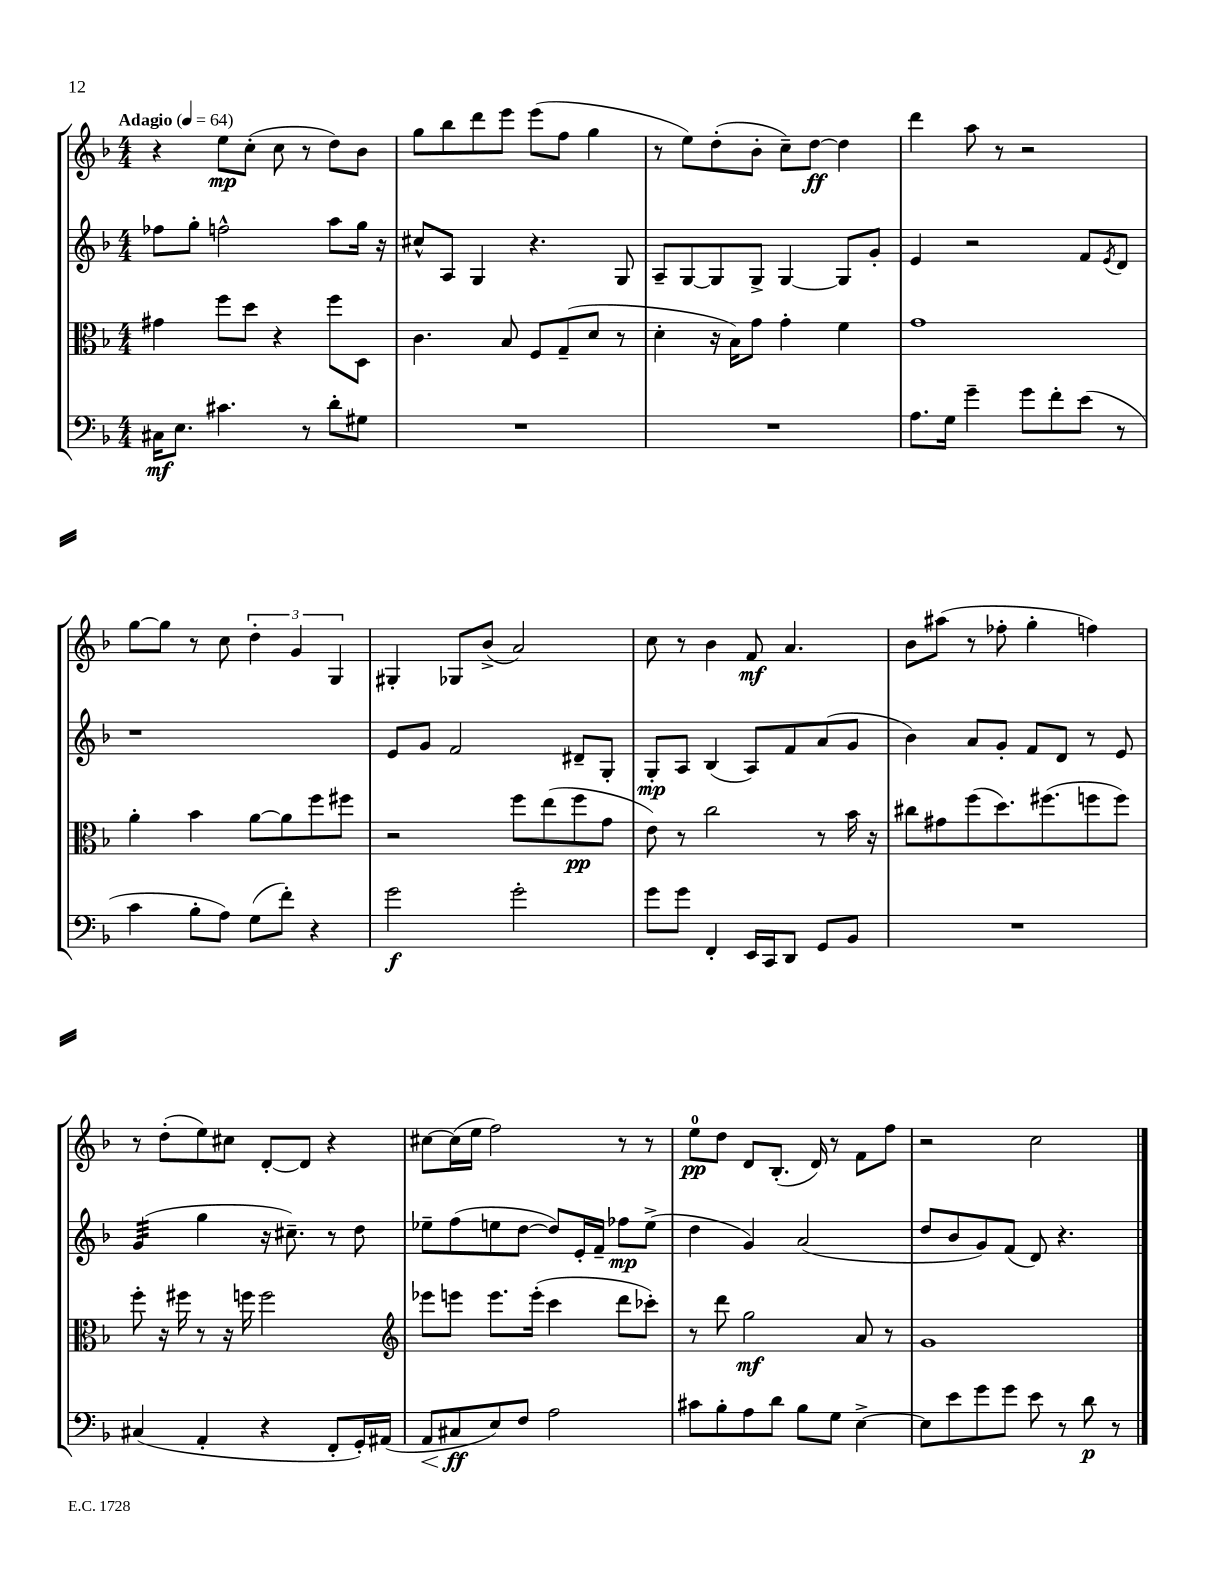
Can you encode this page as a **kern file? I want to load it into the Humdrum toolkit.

**kern	**kern	**kern	**kern
*staff4	*staff3	*staff2	*staff1
*clefF4	*clefC3	*clefG2	*clefG2
*k[b-]	*k[b-]	*k[b-]	*k[b-]
*M4/4	*M4/4	*M4/4	*M4/4
*MM64	*MM64	*MM64	*MM64
16C#	4g#	8ff-	4r
8.E	.	.	.
.	.	8gg'	.
4.c#	8ff	2ff^^	8ee
.	8dd	.	(8cc'
.	4r	.	8cc
8r	.	.	8r
8d'	8ff	8aa	8dd)
8G#	8D	16gg	8b-
.	.	16r	.
=	=	=	=
1r	4.c	8cc#^^	8gg
.	.	8A	8bb-
.	.	4G	8ddd
.	8B-	.	8eee
.	8F	4.r	(8eee
.	(8G~	.	8ff
.	8d	.	4gg
.	8r	8G	.
=	=	=	=
1r	4d'	8A~	8r
.	.	[8G	8ee)
.	16r	8G]	(8dd'
.	16B-)	.	.
.	8g	8G^	8b-'
.	4g'	[4G	8cc~)
.	.	.	[8dd
.	4f	8G]	4dd]
.	.	8g'	.
=	=	=	=
8.A	1g	4e	4ddd
16G	.	.	.
4g~	.	2r	8aa
.	.	.	8r
8g	.	.	2r
8f'	.	.	.
(8e	.	8f	.
.	.	8qe	.
8r	.	8d	.
=	=	=	=
4c	4a'	1r	[8gg
.	.	.	8gg]
8B-'	4b-	.	8r
8A)	.	.	8cc
(8G	[8a	.	6dd'
8f')	8a]	.	.
.	.	.	6g
4r	8ff	.	.
.	.	.	6G
.	8ff#	.	.
=	=	=	=
2g	2r	8e	4G#'
.	.	8g	.
.	.	2f	8G-
.	.	.	(8b-^
2g'	8ff	.	2a)
.	(8ee	.	.
.	8ff	8d#~	.
.	8g	8G'	.
=	=	=	=
8g	8e)	8G'	8cc
8g	8r	8A	8r
4FF'	2cc	(4B-	4b-
16EE	.	8A)	8f
16CC	.	.	.
8DD	.	8f	4.a
8GG	8r	(8a	.
8BB-	16b-	8g	.
.	16r	.	.
=	=	=	=
1r	8cc#	4b-)	8b-
.	8g#	.	(8aa#
.	(8ff	8a	8r
.	8.dd)	8g'	8ff-'
.	.	8f	4gg'
.	(8.ff#	.	.
.	.	8d	.
.	8ff	8r	4ff)
.	8ff)	8e	.
=	=	=	=
(4C#	8ff'	(4g	8r
.	16r	.	(8dd'
.	16ff#	.	.
4AA'	8r	4gg	8ee)
.	16r	.	8cc#
.	16ff	.	.
4r	2ff	16r	[8d'
.	.	8.cc#~)	.
.	.	.	8d]
8FF'	.	8r	4r
16GG')	.	8dd	.
(16AA#	.	.	.
=	=	=	=
*	*clefG2	*	*
8AA	8eee-	8ee-~	[8cc#
8C#	8eee	(8ff	(16cc#]
.	.	.	16ee
8E)	8.eee	8ee	2ff)
8F	.	[8dd	.
.	(16eee'	.	.
2A	4ccc	8dd])	.
.	.	16e'	.
.	.	16f~	.
.	8ddd	8ff-	8r
.	8ccc-')	(8ee^	8r
=	=	=	=
8c#	8r	4dd	8ee
8B-'	8ddd	.	8dd
8A	2gg	4g)	8d
8d	.	.	(8.B-'
8B-	.	(2a	.
.	.	.	16d)
8G	.	.	8r
[4E^	8a	.	8f
.	8r	.	8ff
=	=	=	=
8E]	1g	8dd	2r
8e	.	8b-	.
8g	.	8g)	.
8g	.	(8f	.
8e	.	8d)	2cc
8r	.	4.r	.
8d	.	.	.
8r	.	.	.
==	==	==	==
*-	*-	*-	*-
